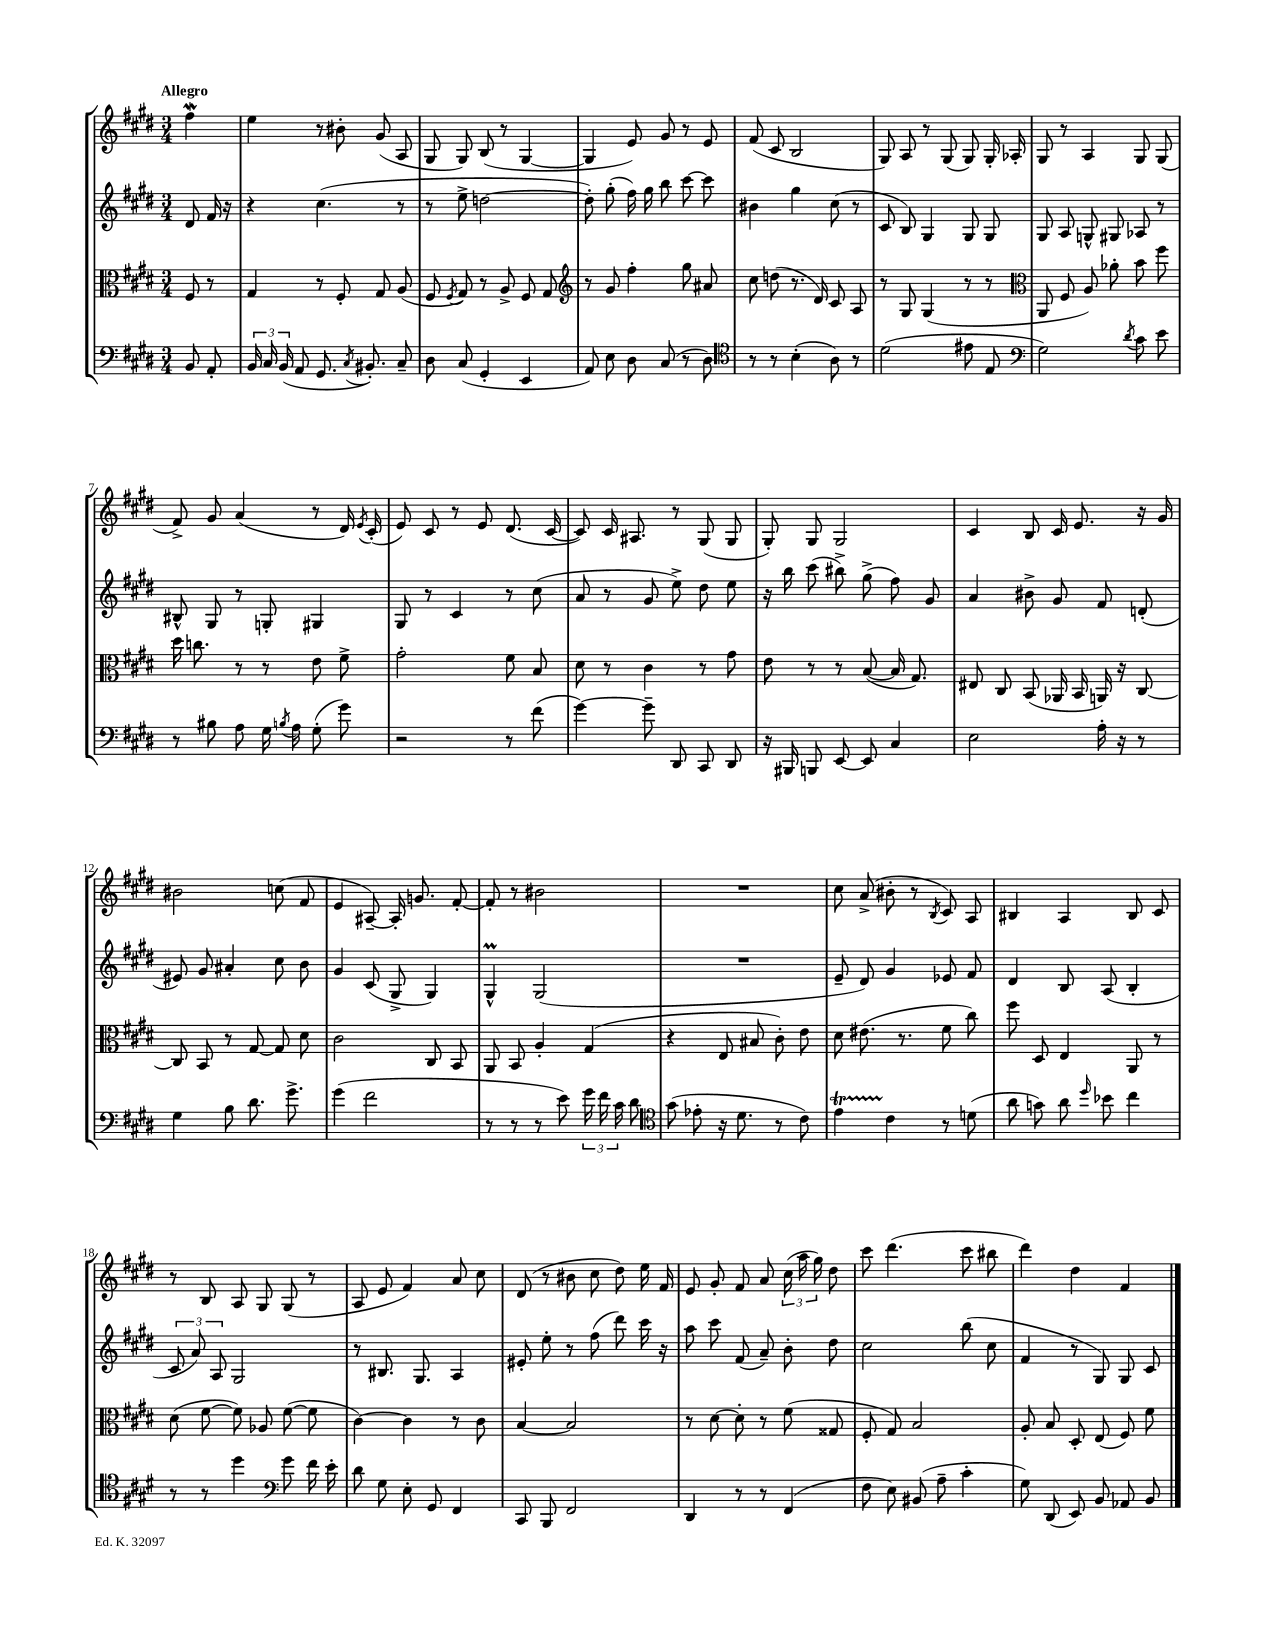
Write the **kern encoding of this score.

**kern	**kern	**kern	**kern
*part4	*part3	*part2	*part1
*staff4	*staff3	*staff2	*staff1
*clefF4	*clefC3	*clefG2	*clefG2
*k[f#c#g#d#]	*k[f#c#g#d#]	*k[f#c#g#d#]	*k[f#c#g#d#]
*M3/4	*M3/4	*M3/4	*M3/4
=	=	=	=
!	!	!	!LO:TX:a:B:t=Allegro
8BB/	8F#/	8d#/	4ff#W\
8AA'/	8r	16f#/	.
.	.	16r	.
=1	=1	=1	=1
24BB/	4G#/	4r	4ee\
24C#/	.	.	.
(24BB/	.	.	.
8AA/	.	.	.
8.GG#/	8r	(4.cc#\	8r
.	8F#'/	.	8b#X'\
8qC#/	.	.	.
8.BB#X'/)	.	.	.
.	8G#/	.	(8g#/
8C#~/	(8A/	8r	8A/
=2	=2	=2	=2
8D#\	8F#/	8r	8G#/
.	8qF#/	.	.
(8C#/	8G#/)	8ee^\	8G#/)
4GG#'/	8r	[2ddn\	(8B/
.	8A^/	.	8r
4EE/	8F#/	.	[4G#/
.	8G#/	.	.
=3	=3	=3	=3
*	*clefG2	*	*
8AA/)	8r	8dd'\])	4G#/]
8E\	8g#/	(8gg#'\	.
8D#\	4ff#'\	16ff#\)	8e/)
.	.	16gg#\	.
(8C#/	.	8bb\	8g#/
8r	8gg#\	[8ccc#\	8r
8D#\)	8a#X/	8ccc#\]	8e/
=4	=4	=4	=4
*clefC4	*	*	*
8r	8cc#\	4b#X\	(8f#/
8r	(8ddn\	.	8c#/
(4B'\	8.r	4gg#\	2B/
.	16d#/)	.	.
8A\)	8c#/	(8cc#\	.
8r	8A/	8r	.
=5	=5	=5	=5
(2d#\	8r	8c#/	8G#/)
.	8G#/	8B/)	8A/
.	(4G#/	4G#/	8r
.	.	.	(8G#/
8e#X\	8r	8G#/	8G#/)
8E/	8r	8G#/	16G#'/
.	.	.	16A-X'/
=6	=6	=6	=6
*clefF4	*clefC3	*	*
2G#\)	8AA/	8G#/	8G#/
.	8F#/	8A/	8r
.	8A/)	8Gn^^/	4A/
.	8a-X'\	8G#X/	.
8qd#/	.	.	.
8c#\	8b\	8A-X/	8G#/
8e\	8ff#\	8r	(8G#/
!!LO:LB:g=z
=7	=7	=7	=7
8r	16dd#\	8B#X^^/	8f#^/)
.	8.ccn\	.	.
8B#X\	.	8G#/	8g#/
8A\	8r	8r	(4a/
16G#\	8r	8Gn'/	.
8qBn/	.	.	.
16A\	.	.	.
(8G#'\	8e\	4G#X/	8r
8g#\)	8f#^\	.	16d#/)
.	.	.	8qe/
.	.	.	(16c#'/
=8	=8	=8	=8
2r	2g#'\	8G#/	8e/)
.	.	8r	8c#/
.	.	4c#/	8r
.	.	.	8e/
8r	8f#\	8r	(8.d#/
(8f#\	8B/	(8cc#\	.
.	.	.	[16c#/
=9	=9	=9	=9
[4g#\)	8d#\	8a/	8c#/])
.	8r	8r	16c#/
.	.	.	8.A#X/
8g#~\]	4c#\	8g#/	.
8DD#/	.	8ee^\)	8r
8CC#/	8r	8dd#\	(8G#/
8DD#/	8g#\	8ee\	8G#/
=10	=10	=10	=10
16r	8e\	16r	8G#'/)
16BBB#X/	.	16bb\	.
8BBBn/	8r	(8ccc#\	8G#/
[8EE/	8r	8bb#X^\)	2G#/
8EE/]	([8B/	(8gg#^\	.
4C#/	16B/]	8ff#\)	.
.	8.G#/)	.	.
.	.	8g#/	.
=11	=11	=11	=11
2E\	8E#X/	4a/	4c#/
.	8C#/	.	.
.	(8BB/	8b#X^\	8B/
.	16AA-X/	8g#/	16c#/
.	16BB/	.	8.e/
16A'\	16AAn/)	8f#/	.
16r	16r	.	.
8r	[8C#/	(8dn'/	16r
.	.	.	16g#/
!!LO:LB:g=z
=12	=12	=12	=12
4G#\	8C#/]	8e#X/)	2b#X\
.	8BB/	8g#/	.
8B\	8r	4a#X'/	.
8.d#\	[8G#/	.	.
.	8G#/]	8cc#\	(8ccn\
8.g#^\	.	.	.
.	8d#\	8b\	8f#/
=13	=13	=13	=13
(4g#\	2c#\	4g#/	4e/
2f#\	.	(8c#/	[8A#X~/)
.	.	8G#^/	16A#'/]
.	.	.	8.gn/
.	8C#/	4G#/)	.
.	8BB/	.	[8f#'/
=14	=14	=14	=14
8r	8AA/	4G#m^^/	8f#'/]
8r	8BB/	.	8r
8r	4A'/	(2G#/	2b#X\
8e\)	.	.	.
24g#\	(4G#/	.	.
24f#\	.	.	.
24c#\	.	.	.
8d#\	.	.	.
=15	=15	=15	=15
*clefC4	*	*	*
(8g#\	4r	2.r	2.r
8e-X'\	.	.	.
16r	8E/	.	.
8.d#\	.	.	.
.	8B#X/	.	.
8r	8c#'\)	.	.
8c#\)	8e\	.	.
=16	=16	=16	=16
4eT\	8d#\	8e~/	8cc#\
.	(8.e#X\	8d#/)	(8a^/
4c#\	.	4g#/	8b#X'\
.	8.r	.	.
.	.	.	8r
.	.	.	8qB/
8r	8f#\	8e-X/	8c#/)
(8dn\	8cc#\)	8f#/	8A/
=17	=17	=17	=17
8a\	8ff#\	4d#/	4B#X/
8gn\)	8D#/	.	.
8a\	4E/	8B/	4A/
16qqdd#/	.	.	.
8b-X\	.	(8A/	.
4cc#\	8AA/	4B'/	8B#/
.	8r	.	8c#/
!!LO:LB:g=z
=18	=18	=18	=18
8r	(8d#\	12c#/	8r
.	.	12a/)	.
8r	[8f#\	.	8B/
.	.	12A/	.
4dd#\	8f#\])	2G#/	8A/
.	8A-X/	.	8G#/
*clefF4	*	*	*
8g#\	([8f#\	.	(8G#/
16f#\	8f#\]	.	8r
16e'\	.	.	.
=19	=19	=19	=19
8d#\	[4c#\)	8r	8A/
8G#\	.	8.B#X/	8e/
8E'\	4c#\]	.	4f#/)
.	.	8.G#/	.
8GG#/	.	.	.
4FF#/	8r	4A/	8a/
.	8c#\	.	8cc#\
=20	=20	=20	=20
8CC#/	[4B/	8e#X'/	(8d#/
8BBB/	.	8ee'\	8r
2FF#/	2B/]	8r	8b#X\
.	.	(8ff#\	8cc#\
.	.	8ddd#\)	8dd#\)
.	.	16ccc#\	16ee\
.	.	16r	16f#/
=21	=21	=21	=21
4DD#/	8r	8aa\	8e/
.	[8d#\	8ccc#\	8g#'/
8r	8d#'\]	(8f#/	8f#/
8r	8r	8a~/)	8a/
(4FF#/	(8f#\	8b'\	(24cc#\
.	.	.	24aa\
.	.	.	24gg#\)
.	8G##X/	8dd#\	8dd#\
=22	=22	=22	=22
8F#\	8F#'/	2cc#\	8ccc#\
8E\)	8G#/)	.	(4.ddd#\
(8BB#X/	2B/	.	.
8A~\	.	.	.
4c#'\	.	(8bb\	8ccc#\
.	.	8cc#\	8bb#X\
=23	=23	=23	=23
8G#\)	8A'/	4f#/	4ddd#\)
(8DD#/	8B/	.	.
8EE/)	8D#'/	8r	4dd#\
8BB/	(8E/	8G#/)	.
8AA-X/	8F#/)	8G#/	4f#/
8BB/	8f#\	8c#/	.
==	==	==	==
*-	*-	*-	*-
